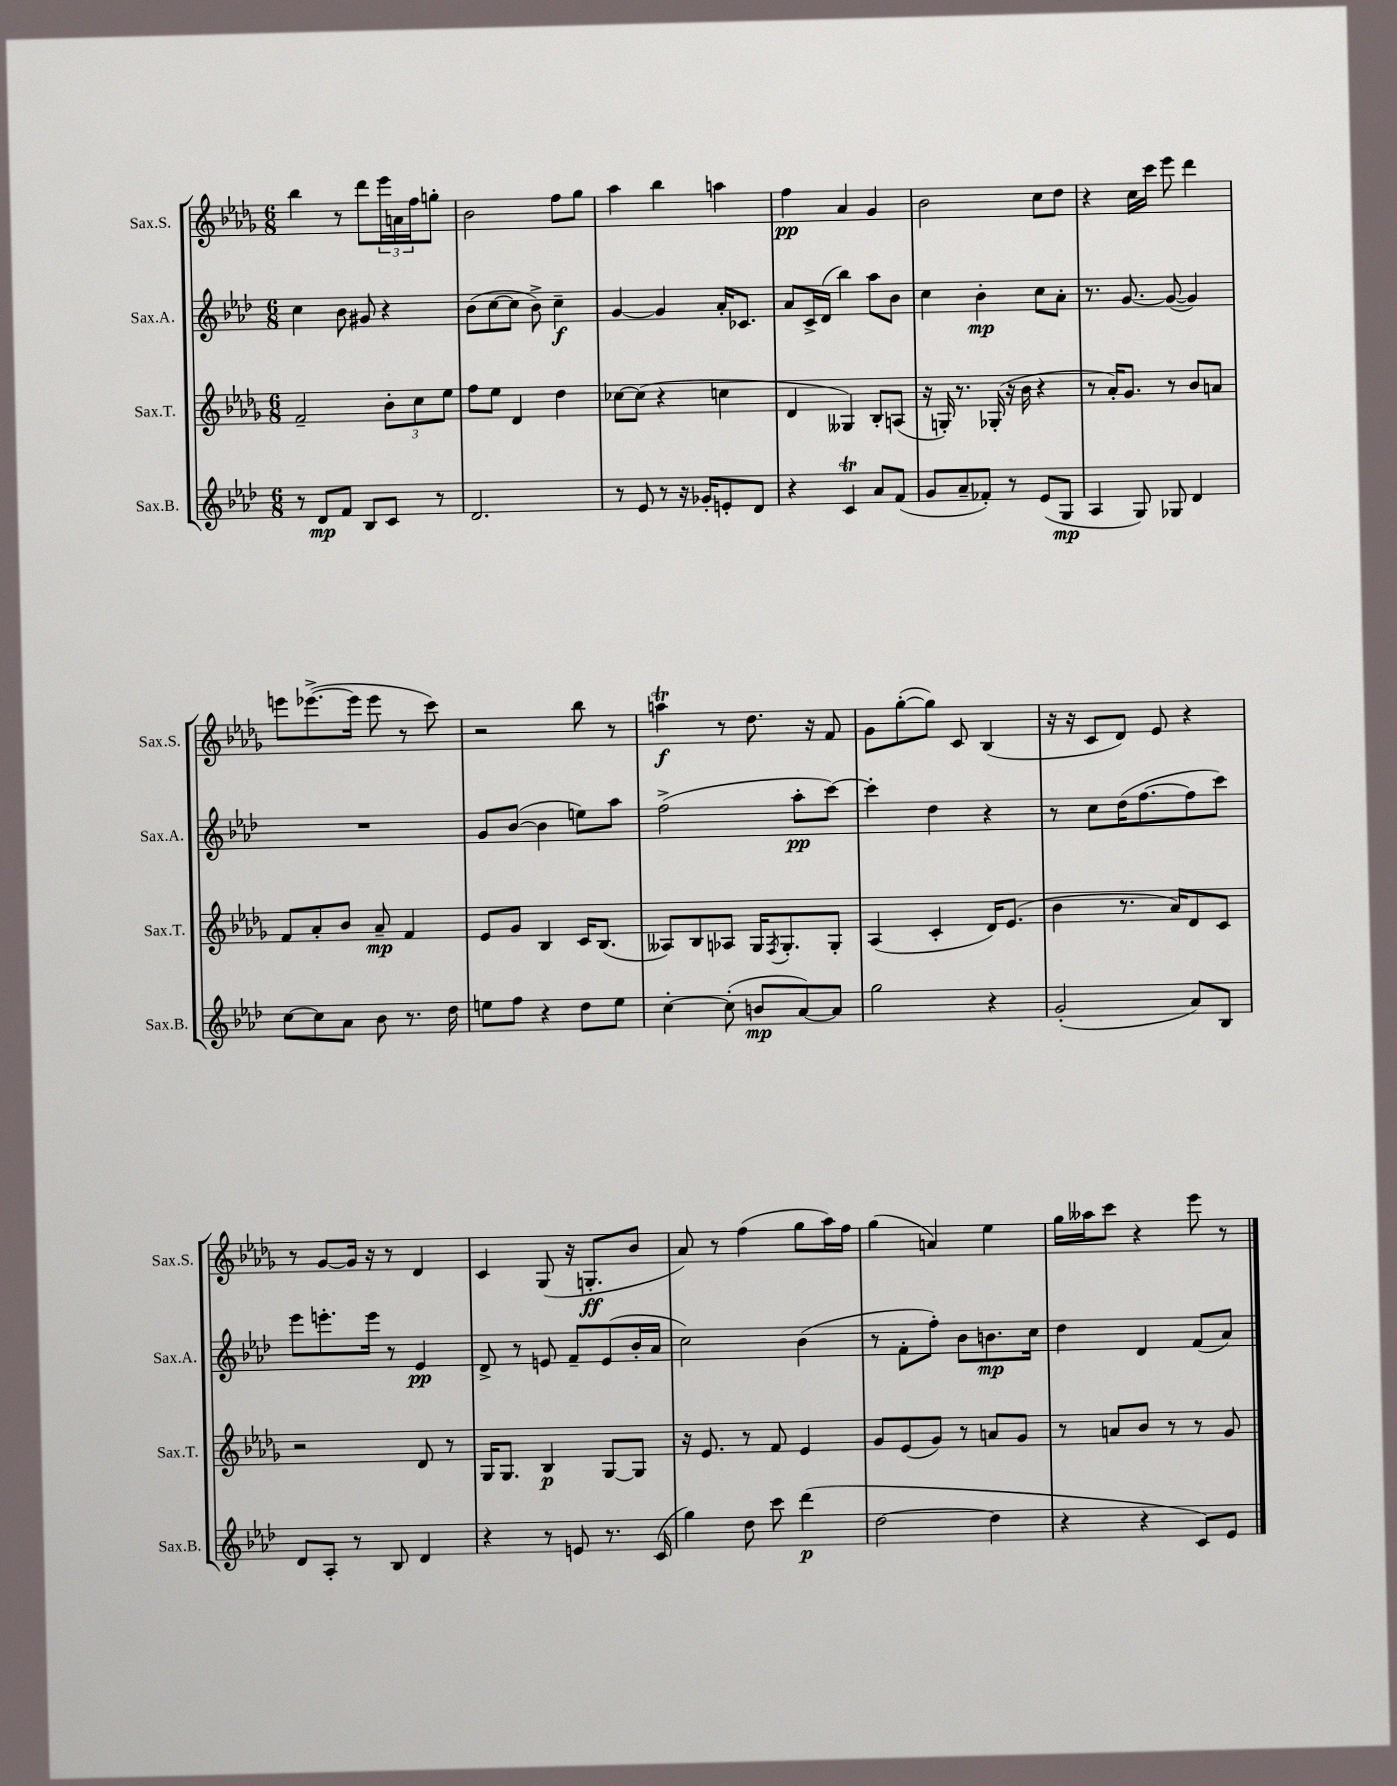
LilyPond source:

<<
\new StaffGroup <<
\new Staff = "s0" \with { instrumentName = "Sax.S." shortInstrumentName = "Sax.S." } {
    \clef treble \key des \major \numericTimeSignature \time 6/8
    bes''4 r8 des'''8 \tuplet 3/2 { ees'''16 a'16 f''16 } g''8-. |
    bes'2 f''8 ges''8 |
    aes''4 bes''4 a''4 |
    f''4\pp aes'4 ges'4 |
    bes'2 c''8 des''8 |
    r4 c''16 c'''16 ees'''8 des'''4 |
    e'''8 ees'''8.~->( ees'''16 ees'''8 r8 c'''8) |
    r2 bes''8 r8 |
    a''4\trill\f r8 des''8. r16 f'8 |
    ges'8 ges''8~-.( ges''8) c'8 bes4( |
    r16 r16 c'8 des'8) ees'8 r4 |
    r8 ges'8~ ges'16 r16 r8 des'4 |
    c'4 ges8( r16 g8.-.\ff bes'8 |
    aes'8) r8 f''4( ges''8 aes''16) f''16 |
    ges''4( a'4) ees''4 |
    ges''16 aeses''16 c'''8 r4 ees'''8 r8 \bar "|." |
}
\new Staff = "s1" \with { instrumentName = "Sax.A." shortInstrumentName = "Sax.A." } {
    \clef treble \key aes \major \numericTimeSignature \time 6/8
    c''4 bes'8 gis'8 r4 |
    bes'8( c''8~ c''8 bes'8->) c''4--\f |
    g'4~ g'4 aes'16-. ces'8. |
    aes'8 c'16-> des'16( bes''4) aes''8 bes'8 |
    c''4 bes'4-.\mp c''8 aes'8-. |
    r8. g'8.~ g'8~( g'4) |
    R2. |
    g'8 bes'8~( bes'4 e''8) aes''8 |
    f''2->( aes''8-.\pp c'''8~) |
    c'''4-. des''4 r4 |
    r8 c''8 des''16( f''8.~ f''8 c'''8) |
    ees'''8 e'''8.-. e'''16 r8 ees'4\pp |
    des'8-> r8 e'8 f'8-- e'8( bes'16-. aes'16 |
    c''2) bes'4( |
    r8 f'8-. f''8-.) bes'8 b'8.\mp c''16 |
    des''4 des'4 f'8( aes'8) \bar "|." |
}
\new Staff = "s2" \with { instrumentName = "Sax.T." shortInstrumentName = "Sax.T." } {
    \clef treble \key des \major \numericTimeSignature \time 6/8
    f'2-- \tuplet 3/2 { bes'8-. c''8 ees''8 } |
    f''8 ees''8 des'4 des''4 |
    ces''8~ ces''8( r4 c''4 |
    des'4 geses4) bes8-. a8( |
    r16 g16-.) r8. ges16-.( r16 bes'16 r4 |
    r8 aes'16-.) ges'8. r8 bes'8 a'8 |
    f'8 aes'8-. bes'8 aes'8--\mp f'4 |
    ees'8 ges'8 bes4 c'16 bes8.( |
    aeses8) bes8 aes8 ges16 \acciaccatura { f8 } ges8.-. ges8-. |
    aes4( c'4-. des'16) ees'8.( |
    bes'4 r8. aes'16) des'8 c'8 |
    r2 des'8 r8 |
    ges16 ges8. bes4\p ges8~ ges8 |
    r16 ees'8. r8 f'8 ees'4 |
    ges'8 ees'8( ges'8) r8 a'8 ges'8 |
    r8 a'8 bes'8 r8 r8 ges'8 \bar "|." |
}
\new Staff = "s3" \with { instrumentName = "Sax.B." shortInstrumentName = "Sax.B." } {
    \clef treble \key aes \major \numericTimeSignature \time 6/8
    r8 des'8\mp f'8 bes8 c'8 r8 |
    des'2. |
    r8 ees'8 r8 r16 ges'16-. e'8-. des'8 |
    r4 c'4\trill aes'8 f'8( |
    g'8 aes'8-- fes'8-.) r8 ees'8( g8\mp |
    aes4 g8) ges8 des'4 |
    c''8~ c''8 aes'8 bes'8 r8. des''16 |
    e''8 f''8 r4 des''8 e''8 |
    c''4~-. c''8-.( b'8\mp aes'8~) aes'8 |
    g''2 r4 |
    g'2-.( aes'8) bes8 |
    des'8 aes8-. r8 bes8 des'4 |
    r4 r8 e'8 r8. c'16( |
    g''4) des''8 c'''8 des'''4\p( |
    des''2~ des''4 |
    r4 r4 c'8) ees'8 \bar "|." |
}
>>
>>
\layout { \context { \Score \remove "Bar_number_engraver" } }
